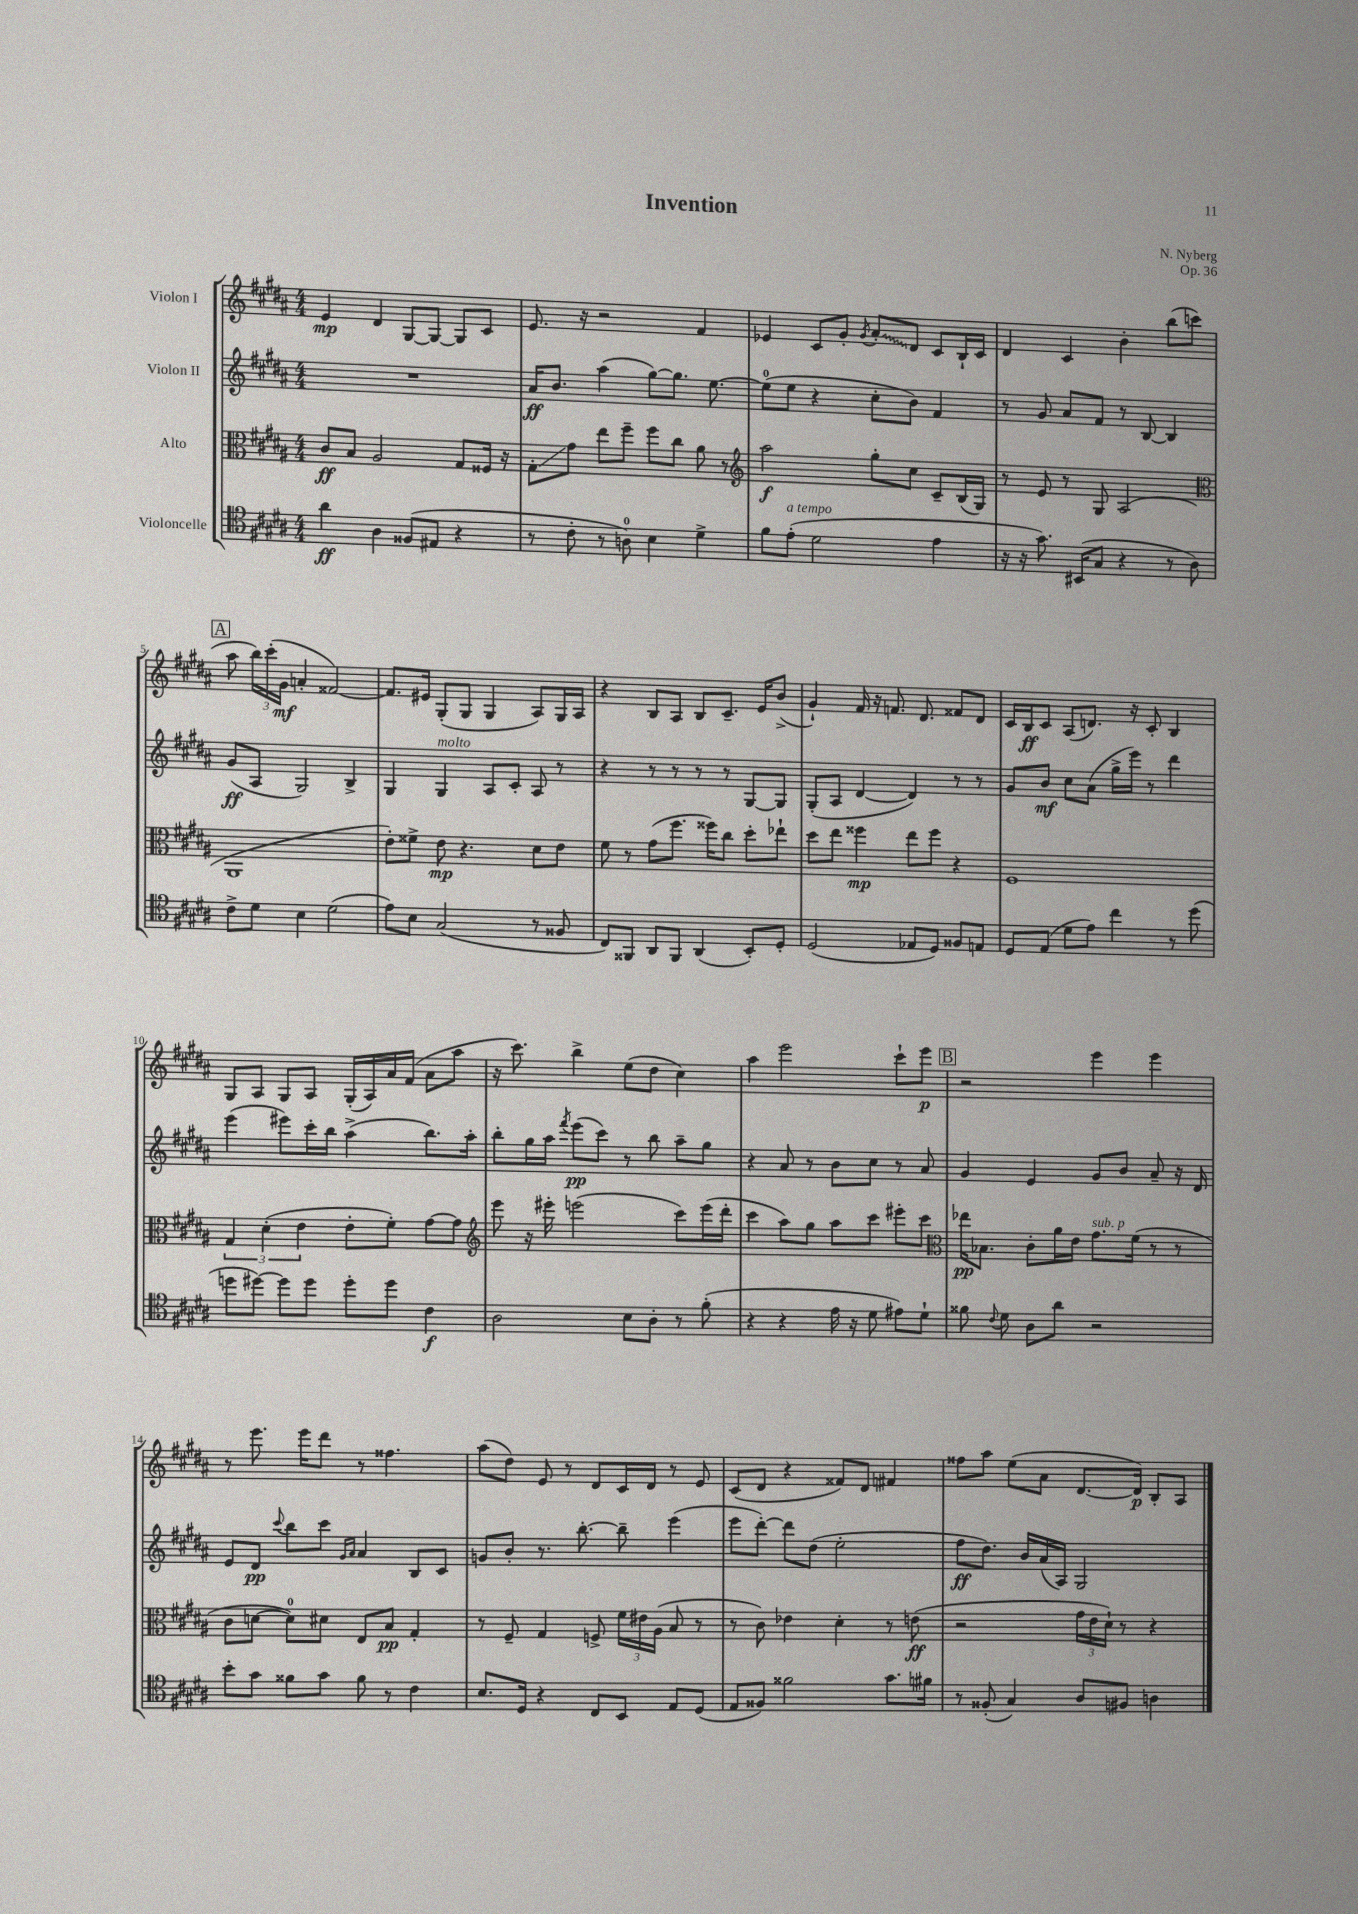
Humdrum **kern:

**kern	**kern	**kern	**kern
*staff4	*staff3	*staff2	*staff1
*clefC4	*clefC3	*clefG2	*clefG2
*k[f#c#g#d#a#]	*k[f#c#g#d#a#]	*k[f#c#g#d#a#]	*k[f#c#g#d#a#]
*M4/4	*M4/4	*M4/4	*M4/4
4a#	8c#	1r	4e
.	8B	.	.
4A#	2A#	.	4d#
(8F##	.	.	[8G#
8E#	.	.	8G#_
4r	8G#	.	8G#]
.	16F##	.	8c#
.	16r	.	.
=	=	=	=
8r	8G#'	16a#	8.e
.	.	8.b	.
8c#'	8g#	.	.
.	.	.	16r
8r	8ee	(4aa#	2r
8A)	8ff#~	.	.
4B	8ff#	[8gg#)	.
.	8cc#	8.gg#]	.
4d#^	8a#	.	4f#
.	.	[8.ee	.
.	8r	.	.
=	=	=	=
*	*clefG2	*	*
8f#	2aa#	(8ee]	4e-
(8e'	.	8ee	.
2d#	.	4r	8c#
.	.	.	8g#'
.	.	.	8qg#
.	8gg#'	8cc#'	8a#'
.	8cc#	8b)	8d#
4e	8c#~	4f#	8c#
.	(16B	.	16B`
.	16G#)	.	16c#
=	=	=	=
16r	8r	8r	4d#
16r	.	.	.
8.g#)	8e	8g#	.
.	8r	8a#	4c#
(16BB#	.	.	.
8G#	8G#	8f#	.
4r	(2A#	8r	4b'
.	.	[8B	.
8r	.	4B]	(8bb
8A#)	.	.	8ccc
=	=	=	=
*	*clefC3	*	*
8c#^	1AA#	(8g#	8aa#
8d#	.	8A#	24bb)
.	.	.	(24ccc#'
.	.	.	24g#
4B	.	2G#)	4a'
(2d#	.	.	[2f##)
.	.	4B^	.
=	=	=	=
8e)	8e')	4G#	8.f##]
8B	8f##^	.	.
.	.	.	16e#
(2G#	8e	4G#	(8G#'
.	4.r	.	8G#
.	.	8A#	4G#
.	.	8c#'	.
8r	8d#	8A#	8A#)
8F##	8e	8r	16G#
.	.	.	16A#
=	=	=	=
8C#)	8f#	4r	4r
8FF##	8r	.	.
8AA#	(8g#	8r	8B
8FF##	8.ff#	8r	8A#
(4AA#	.	8r	8B
.	16ff##)	.	.
.	8cc#	8r	8.c#~
8BB')	8dd#'	[8G#	.
.	.	.	16e
8D#'	8ee-`	8G#]	(8b^
=	=	=	=
(2D#	8dd#	(8G#'	4g#`)
.	8ee	8A#	.
.	4ff##	[4d#	16f#
.	.	.	16r
.	.	.	8.f
8E-	8ee	4d#])	.
.	.	.	8.d#
8D#)	8ff##	.	.
8F##	4r	8r	8f##
8E	.	8r	8d#
=	=	=	=
8D#	1F#	8g#	16c#
.	.	.	16B
(8E	.	8b	8c#
8d#	.	8cc#	(8A#
8e)	.	(8a#	8.d)
4cc#	.	16gg#^	.
.	.	16eee)	16r
.	.	8r	8c#'
8r	.	4ddd#	4B
(8dd#	.	.	.
=	=	=	=
8dd	6G#	(4eee	8G#
[8dd#)	.	.	8A#
.	(6d#'	.	.
8dd#]	.	8eee#)	8G#
.	6e	.	.
8dd#	.	16ccc#'	8A#
.	.	16bb	.
8dd#'	8e'	(4aa#^	(16G#'
.	.	.	16A#)
8dd#	8f#')	.	16a#
.	.	.	(16f#
4c#	[8g#	8.bb)	8a#
.	8g#]	.	8aa#
.	.	16aa#'	.
=	=	=	=
*	*clefG2	*	*
2A#	8eee	8bb'	16r
.	.	.	8.ccc#)
.	16r	16gg#	.
.	16eee#'	16aa#	.
.	.	8qfff#	.
.	(2eee	(8eee	4bb^
.	.	8ccc#)	.
8B	.	8r	(8ee
8A#'	.	8bb	8dd#
8r	8ccc#)	8aa#~	4cc#)
(8f#'	(16eee	8gg#	.
.	16ddd#'	.	.
=	=	=	=
4r	4ccc#	4r	4aa#
4r	8aa#)	8a#	2eee
.	8gg#	8r	.
16e	8aa#	8b	.
16r	.	.	.
8d#	8ccc#	8cc#	.
8e#)	8eee#'	8r	8ccc#`
8d#`	8ccc#	8a#	8eee
=	=	=	=
*	*clefC3	*	*
8f##	16ee-	4g#	2r
.	8.B-	.	.
8qqc#	.	.	.
8d#	.	.	.
8A#	8c#'	4e	.
8a#	16a#	.	.
.	16e	.	.
2r	8.g#	8g#	4eee
.	.	8b	.
.	(16f#	.	.
.	8r	8a#~	4eee
.	8r	16r	.
.	.	16d#	.
=	=	=	=
8b'	8c#	8e	8r
8g#	[8d	8d#	8.eee
.	.	8qqccc#	.
8f##	8d])	8bb	.
.	.	.	16eee
8g#	8d#	8ccc#	8ddd#
.	.	16qqg#	.
.	.	16qqa#	.
8f##	8E	4a#	8r
8r	8B	.	4.ff##
4c#	4G#'	8B	.
.	.	8c#	.
=	=	=	=
8.B	8r	8g	(8aa#
.	8F#~	8b'	8dd#)
16D#	.	.	.
4r	4G#	8.r	8e
.	.	.	8r
.	.	[8.bb'	.
8C#	8F^	.	8d#
8BB	24f#	8bb~]	16c#
.	24e#	.	.
.	.	.	16d#
.	(24A#	.	.
8E	8B	(4eee	8r
(8D#	8r	.	8e
=	=	=	=
8E	8r	8eee	(8c#
8F##)	8c#)	[8ddd#')	8d#
2f##	4e-	8ddd#]	4r
.	.	(8dd#	.
.	4d#'	2ee'	8f##)
.	.	.	8d#
8.g#	8r	.	4f#
.	(8e	.	.
16f#	.	.	.
=	=	=	=
8r	2r	8ff#	8ff##
(8F##'	.	8.dd#)	8aa#
4G#)	.	.	(8ee
.	.	16b	.
.	.	(16a#	8a#
.	.	16A#)	.
8A#	24g#	2G#	[8.d#
.	24e	.	.
.	24d#`)	.	.
8F#	8r	.	.
.	.	.	16d#])
4A	4r	.	8B'
.	.	.	8A#
==	==	==	==
*-	*-	*-	*-
